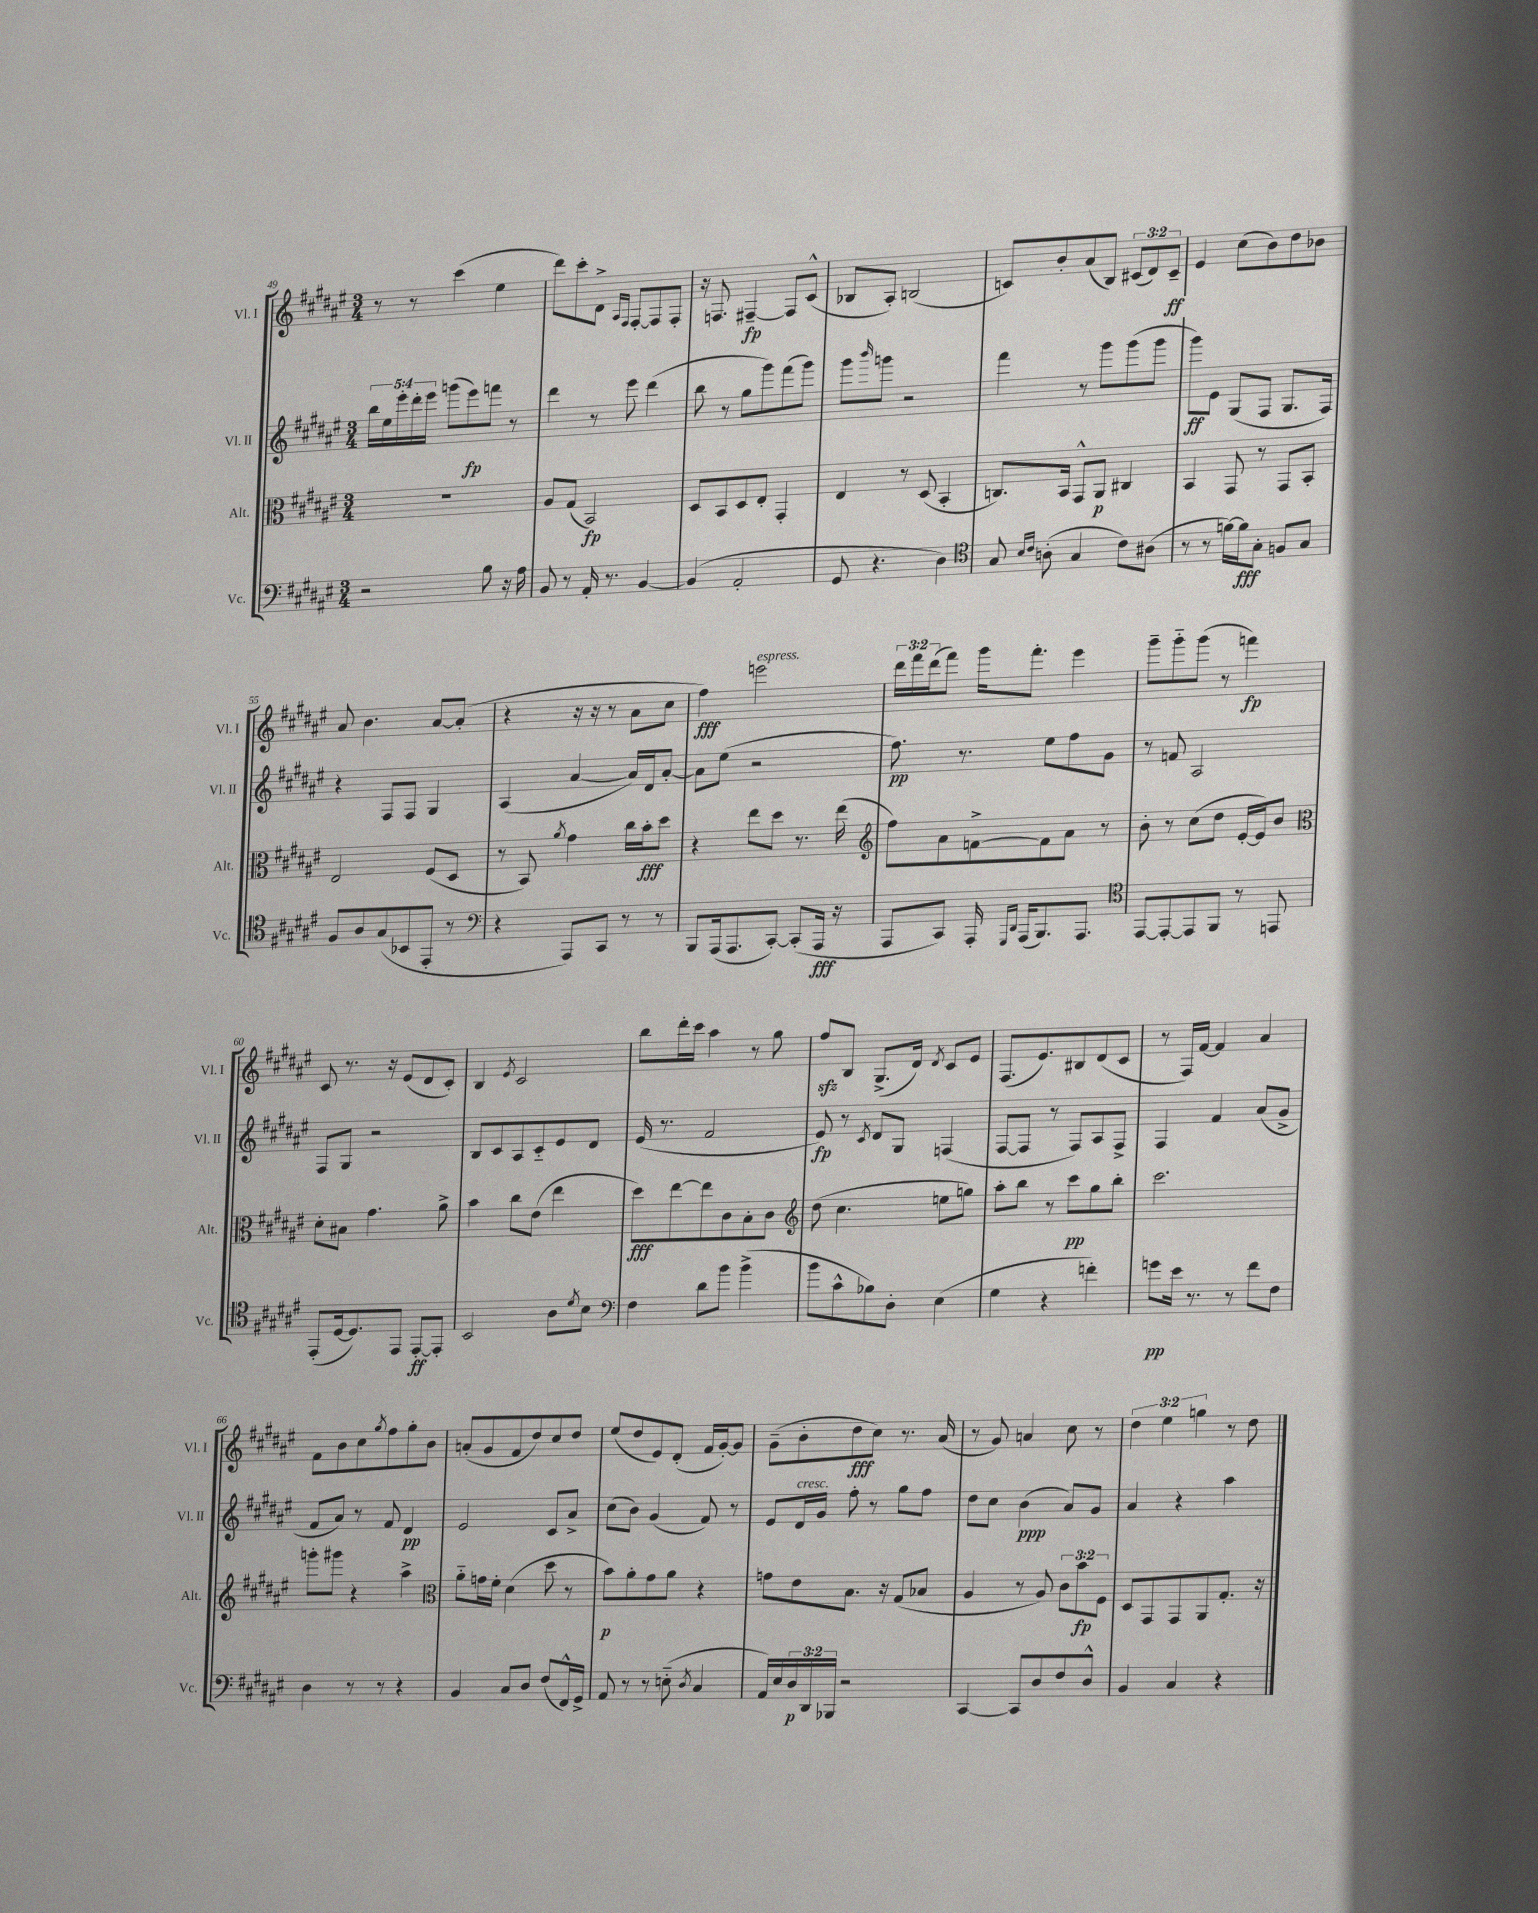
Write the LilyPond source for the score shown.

<<
\new StaffGroup <<
\new Staff = "s0" \with { instrumentName = "Vl. I" shortInstrumentName = "Vl. I" } {
    \clef treble \key fis \major \numericTimeSignature \time 3/4 \override Staff.TupletNumber.text = #tuplet-number::calc-fraction-text
    r8 r8 cis'''4( eis''4 |
    dis'''8) cis'''8-. dis'8-> \grace { ais16 fis16 } fis8~-. fis8 fis8-. |
    r16 f8. fis4~--\fp fis8 cis'8-^( |
    bes8 ais8-.) b2( |
    c'8) b'8-. ais'8( b8) \tuplet 3/2 { cis'8( dis'8) cis'8--\ff } |
    eis'4 cis''8( b'8) dis''8 bes'8 |
    ais'8 b'4. ais'8~ ais'8-.( |
    r4 r16 r16 r8 ais'8 cis''8 |
    fis''4\fff) e'''2^\markup { \italic "espress." } |
    \tuplet 3/2 { dis'''16 fis'''16 dis'''16( } fis'''8) gis'''16 fis'''8.-. eis'''4 |
    gis'''8-- gis'''8-_ gis'''8( r8 f'''4\fp) |
    cis'8 r8. r16 eis'8( dis'8 cis'8-.) |
    b4 \acciaccatura { eis'8 } cis'2 |
    b''8 dis'''16-. cis'''16 ais''4 r8 gis''8 |
    fis''8\sfz b8 gis8.->( dis'16) \acciaccatura { dis'8 } cis'8 eis'8 |
    fis8.( eis'8.) bis8 dis'8( cis'8 |
    r8 fis16) fis'16~ fis'4 ais'4 |
    fis'8 b'8 cis''8 \acciaccatura { gis''8 } fis''8 gis''8-. b'8 |
    a'8-.( gis'8 fis'8 dis''8) cis''8 dis''8 |
    eis''8( dis''8 eis'8) dis'8-.( fis'16 gis'16~-.) gis'8 |
    gis'8--( b'8-. dis''8\fff cis''8) r8. ais'16( |
    r8 gis'8) a'4 cis''8 r8 |
    \tuplet 3/2 { dis''4 eis''4 g''4 } r8 dis''8 \bar "|." |
}
\new Staff = "s1" \with { instrumentName = "Vl. II" shortInstrumentName = "Vl. II" } {
    \clef treble \key fis \major \numericTimeSignature \time 3/4 \override Staff.TupletNumber.text = #tuplet-number::calc-fraction-text
    \tuplet 5/4 { b''16 eis''16 eis'''16-. dis'''16-. eis'''16 } g'''8( eis'''8\fp) f'''8 r8 |
    dis'''4 r8 eis'''8 dis'''4( |
    b''8 r8 gis''8 gis'''8) fis'''8( gis'''8) |
    gis'''8 \grace { b'''16 } g'''8 r2 |
    fis'''4 r8 gis'''8 gis'''8( gis'''8 |
    gis'''8\ff) eis'8 gis8( fis8 gis8. fis16) |
    r4 fis8 fis8 gis4 |
    ais4( ais'4~ ais'16) dis'16 ais'8~-. |
    ais'8 eis''8( r2 |
    fis''8.\pp) r8. eis''8 fis''8 gis'8 |
    r8 f'8 ais2 |
    fis8 gis8 r2 |
    b8 cis'8 ais8 cis'8-_ eis'8 dis'8 |
    eis'16( r8. fis'2 |
    eis'8\fp) r8 \acciaccatura { cis'8 } dis'8 gis8 f4( |
    fis8~ fis8 r8 fis8) ais8 fis8-> |
    fis4 fis'4 ais'8( gis'8-> |
    fis'8 ais'8) r8 fis'8 dis'4\pp |
    eis'2 cis'8 ais'8-> |
    cis''8( b'8) gis'4( fis'8) r8 |
    eis'8 dis'16^\markup { \italic "cresc." } gis'16 fis''8-. r8 gis''8 fis''8 |
    dis''8 cis''8 b'4\ppp( ais'8) gis'8 |
    ais'4 r4 ais''4 \bar "|." |
}
\new Staff = "s2" \with { instrumentName = "Alt." shortInstrumentName = "Alt." } {
    \clef alto \key fis \major \numericTimeSignature \time 3/4 \override Staff.TupletNumber.text = #tuplet-number::calc-fraction-text
    R2. |
    ais8 gis8( b,2\fp) |
    dis8 b,8 dis8 eis8-. gis,4-. |
    eis4 r8 dis8( b,4-. |
    c8.) b,16 gis,8-^ ais,8\p cis4 |
    b,4 gis,8 r8 gis,8 b,8-. |
    eis2 fis8( dis8 |
    r8 b,8) \acciaccatura { ais'8 } gis'4 cis''16 b'16-.\fff dis''8 |
    r4 eis''8 dis''8 r8. eis''16( |
    \clef treble fis''8) ais'8 f'8~-> f'8 ais'8 r8 |
    b'8-. r8 cis''8( dis''8 eis'16~-. eis'16) b'8 |
    \clef alto dis'8-. bis8 gis'4. ais'8-> |
    b'4 cis''8 eis'8( eis''4 |
    dis''8\fff) eis''8~ eis''8 cis'8 b8-. cis'8 |
    \clef treble dis''8( cis''4. e''8 g''8) |
    ais''8-. b''8 r8 cis'''8\pp gis''8 b''8-. |
    cis'''2. |
    g'''8-. gis'''8 r4 ais''4-> |
    \clef alto ais'8-_ g'16 fis'16-. dis'4( dis''8 r8 |
    b'8\p) ais'8-. gis'8 ais'8 r4 |
    g'8 eis'8 b8. r16 gis8( bes8 |
    ais4 r8 ais8) \tuplet 3/2 { cis'8 b'8\fp fis8 } |
    dis8 gis,8 gis,8 ais,8 gis8.-. r16 \bar "|." |
}
\new Staff = "s3" \with { instrumentName = "Vc." shortInstrumentName = "Vc." } {
    \clef bass \key fis \major \numericTimeSignature \time 3/4 \override Staff.TupletNumber.text = #tuplet-number::calc-fraction-text
    r2 b8 r16 ais16 |
    b,8 r8 ais,16-. r8. b,4~ |
    b,4( ais,2-. |
    gis,8 r4. dis4) |
    \clef tenor gis8 \grace { b16 cis'16 } a8-.( gis4 cis'8) ais8( |
    r8 r8 f'16~) f'16\fff gis8-. f8 gis8 |
    fis8 ais8 gis8( bes,8 eis,8-. r8 |
    \clef bass r4 ais,,8) cis,8 r8 r8 |
    b,,8 ais,,16( ais,,8. cis,8~-.) cis,8-.( ais,,16\fff r16 |
    ais,,8 cis,8) ais,,16-. \grace { gis,,16 dis,16 } ais,,16( b,,8.) ais,,8. |
    \clef tenor eis,8~ eis,8~-. eis,8 fis,8 r8 e,8 |
    eis,8-.( dis16~ dis8.) eis,8 eis,8~-.\ff eis,8-. |
    b,2 ais8 \acciaccatura { dis'8 } b8 |
    \clef bass fis4 dis'8 b'8 b'4->( |
    b'8 cis'8-^ bes8) dis8-. eis4( |
    gis4 r4 f'4-.) |
    g'8\pp eis'16 r8. r8 fis'8 fis8 |
    dis4 r8 r8 r4 |
    b,4 cis8 dis8 fis8( fis,16-^) gis,16-> |
    ais,8 r8 r8 e8-_( \acciaccatura { dis8 } cis4 |
    ais,16) eis16 \tuplet 3/2 { dis16\p dis,16 bes,,16 } r2 |
    cis,4~ cis,8 dis8 fis8 dis8-^ |
    b,4 cis4 r4 \bar "|." |
}
>>
>>
\layout { \context { \Score currentBarNumber = #49 } }
